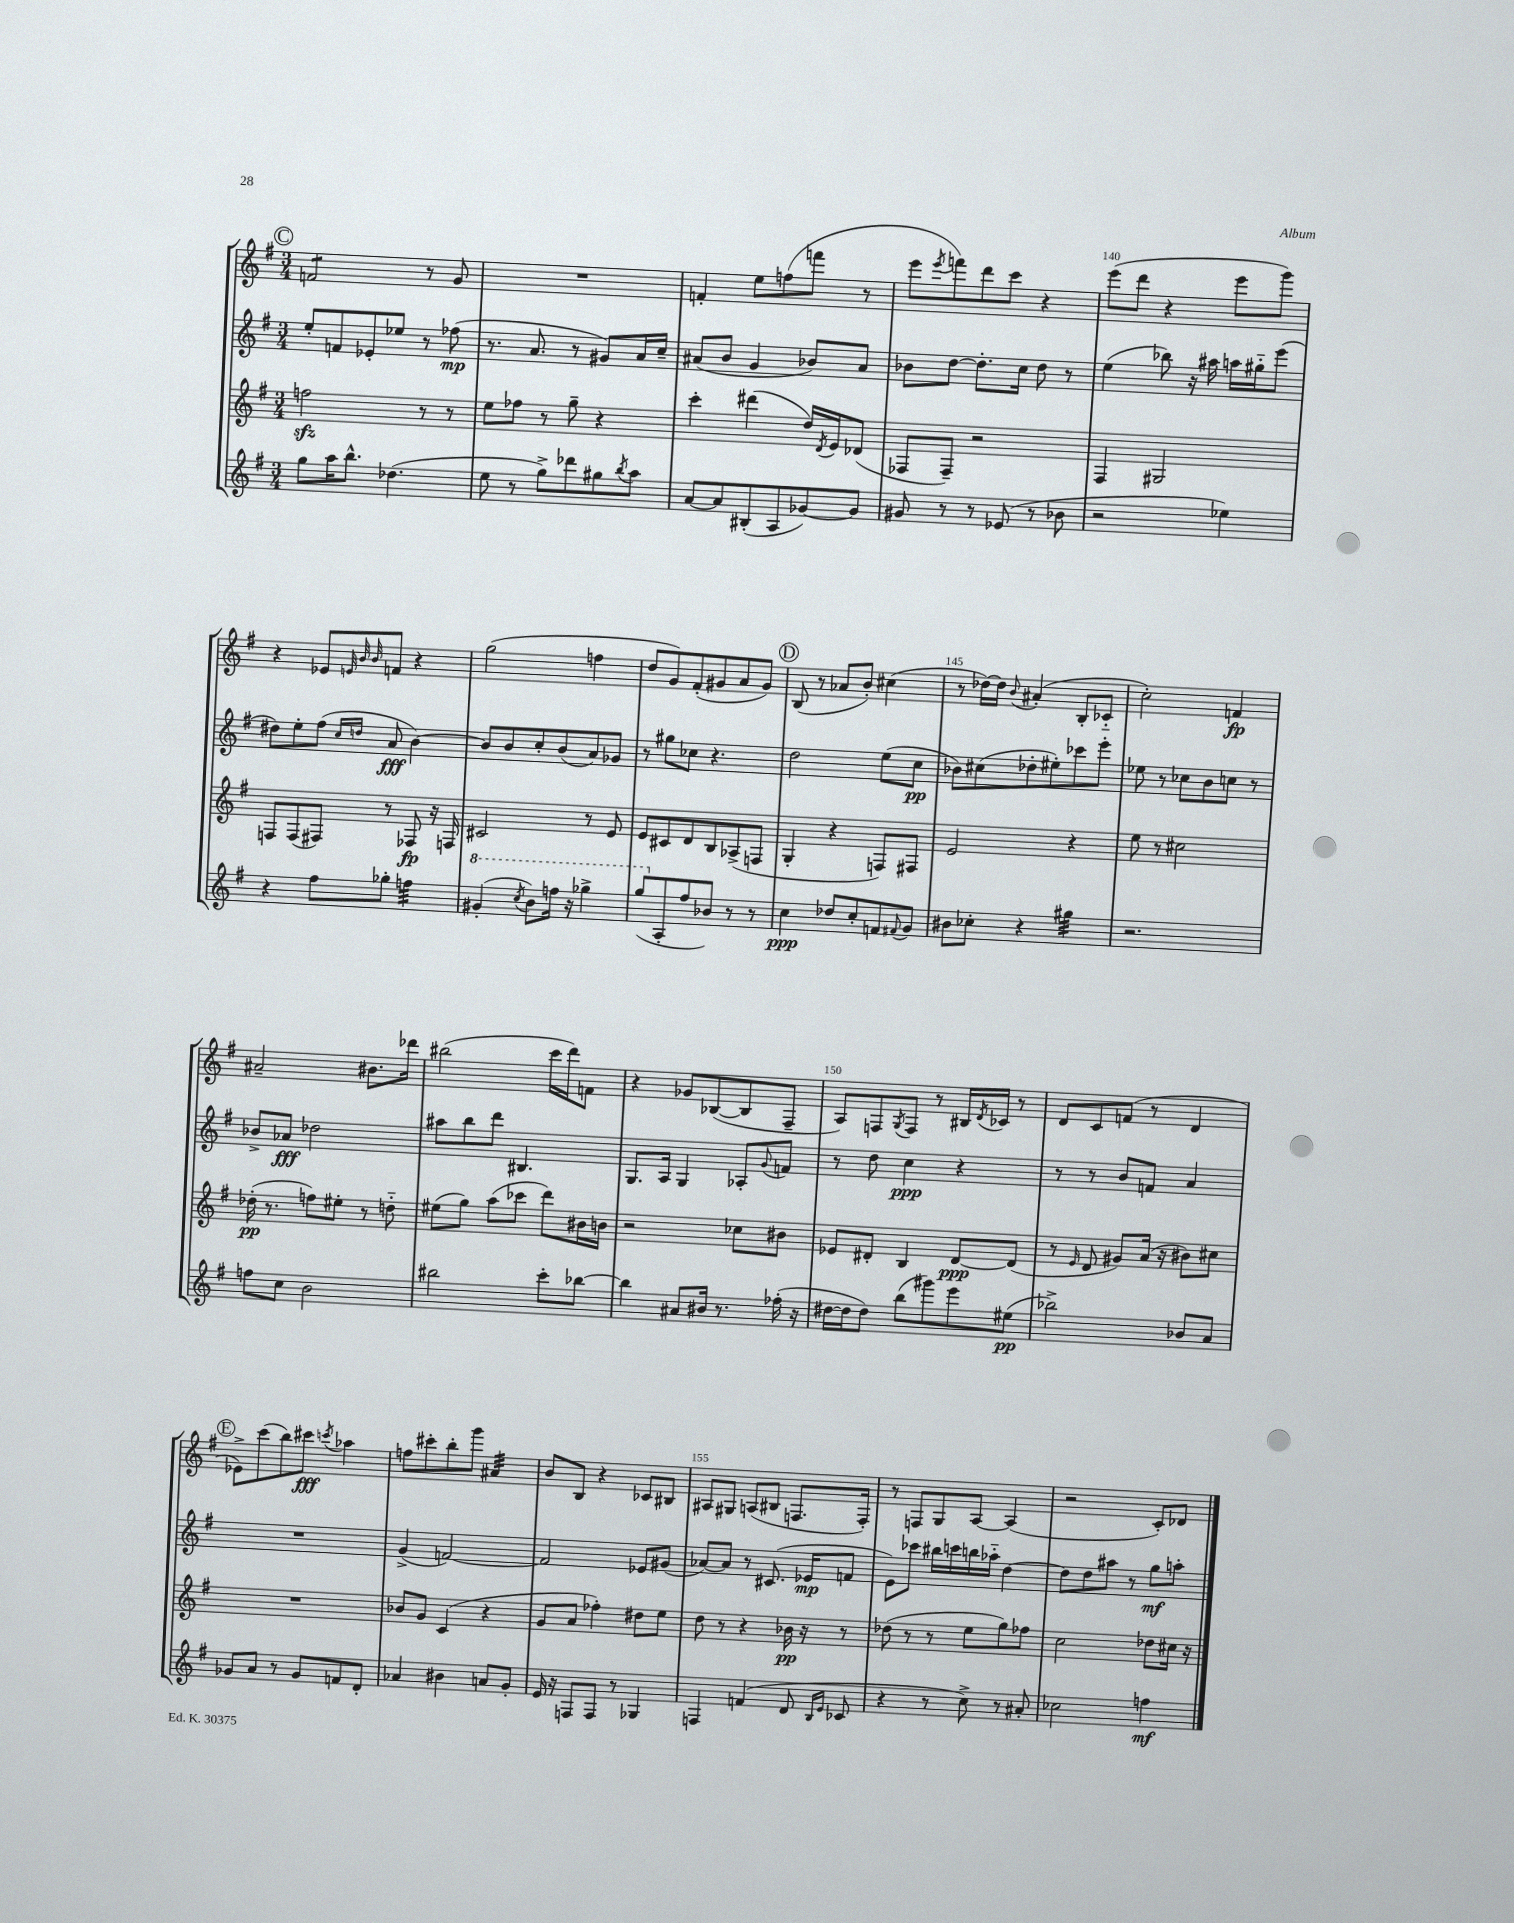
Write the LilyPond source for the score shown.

<<
\new StaffGroup <<
\new Staff = "s0" {
    \clef treble \key g \major \numericTimeSignature \time 3/4
    \mark \markup { \circle "C" } f'2:8 r8 g'8 |
    R2. |
    f'4-. e''8 f''8( f'''8 r8 |
    e'''8 \acciaccatura { e'''8 } f'''8) d'''8 c'''8 r4 |
    e'''8( d'''8 r4 e'''8 g'''8) |
    r4 ees'8 \grace { e'32 b'32 b'32 } f'8 r4 |
    g''2( f''4 |
    d''8 g'8) fis'8-.( gis'8 a'8 gis'8) |
    \mark \markup { \circle "D" } b8( r8 aes'8 b'8-.) cis''4( |
    r8 des''16~) des''16 \appoggiatura { b'8 } ais'4-.( b8-. ces'8-_ |
    c''2-.) f'4\fp |
    ais'2-- bis'8. des'''16 |
    bis''2( c'''16 d'''16) f'8 |
    r4 ges'8 bes8~( bes8 fis8-- |
    a8) f8 \acciaccatura { g8 } f8 r8 bis16 \acciaccatura { d'8 } ces'16 r8 |
    d'8 c'8 f'8( r8 d'4 |
    \mark \markup { \circle "E" } ees'8->) c'''8( b''8) cis'''8\fff \acciaccatura { c'''8 } aes''4 |
    f''8 cis'''8-. b''8-. g'''8 ais'4:32 |
    b'8 b8 r4 ces'8 bis8 |
    ais8 gis8 a8( bis8 f8. f16-.) |
    r8 f8 g8 a8~ a4( |
    r2 c'8-.) des'8 \bar "|." |
}
\new Staff = "s1" {
    \clef treble \key g \major \numericTimeSignature \time 3/4
    \mark \markup { \circle "C" } e''8-. f'8 ees'8-. ees''8 r8 fes''8\mp( |
    r8. a'8. r8 gis'8) a'16 c''16-- |
    ais'8( b'8 g'4 bes'8) ais'8 |
    bes'8 d''8~ d''8.-. c''16 d''8 r8 |
    e''4( bes''8) r16 ais''16 a''16 gis''16-_ e'''8( |
    dis''8) e''8-. fis''8( \grace { c''16 d''16 } a'8\fff b'4~) |
    b'8 b'8 c''8-. b'8( a'8) ges'8 |
    r8 gis''8 ces''8 r4. |
    \mark \markup { \circle "D" } d''2 e''8( c''8\pp |
    bes'8) cis''8( des''8-. eis''8-.) ces'''8 e'''8-. |
    ees''8 r8 ces''8 b'8 c''8 r8 |
    bes'8-> aes'8\fff des''2 |
    ais''8 b''8 d'''8 bis4. |
    g8. a16 g4 aes8-. \appoggiatura { g'8 } f'8 |
    r8 d''8 c''4\ppp r4 |
    r8 r8 b'8 f'8 a'4 |
    \mark \markup { \circle "E" } R2. |
    g'4->( f'2~) |
    f'2 ees'8 gis'8( |
    aes'8~) aes'8 r8 cis'8.( ees'16\mp f'8 |
    e'8) ces'''8 bis''16 c'''16 b''16 aes''16-_ d''4~ |
    d''8 d''8 ais''8 r8 g''8\mf a''8-. \bar "|." |
}
\new Staff = "s2" {
    \clef treble \key g \major \numericTimeSignature \time 3/4
    \mark \markup { \circle "C" } f''2\sfz r8 r8 |
    e''8 fes''8 r8 g''8-- r4 |
    c'''4-. dis'''4( d''16) \acciaccatura { d'8 } e'16 des'8( |
    fes8 fes8--) r2 |
    fis4 gis2 |
    f8 f8( fis8) r8 fes8\fp r16 f16 |
    cis'2 r8 e'8 |
    e'8 cis'8 d'8 b8 aes8->( f8 |
    \mark \markup { \circle "D" } g4-. r4 f8) fis8 |
    e'2 r4 |
    e''8 r8 cis''2 |
    des''16-.\pp( r8. f''8) eis''8-. r8 d''8-_ |
    eis''8( g''8) a''8( ces'''8 d'''8) bis'16 b'16 |
    r2 ces''8 bis'8 |
    ees'8 dis'8-. b4 dis'8~\ppp dis'8( |
    r8 \grace { e'16 } d'8 gis'8) a'16( r16 bis'8) cis''8 |
    \mark \markup { \circle "E" } R2. |
    bes'8 g'8 c'4( r4 |
    g'8 a'8 fes''4-.) dis''8 e''8 |
    d''8 r8 r4 bes'16\pp r16 r8 |
    des''8( r8 r8 e''8 g''8) fes''8 |
    c''2 des''8 cis''16 r16 \bar "|." |
}
\new Staff = "s3" {
    \clef treble \key g \major \numericTimeSignature \time 3/4
    \mark \markup { \circle "C" } g''8 a''16 b''8.-^ des''4.( |
    e''8 r8 g''8->) des'''8 gis''8 \acciaccatura { b''8 } a''8 |
    a'8~ a'8 bis8-.( a8 ges'8~) ges'8 |
    gis'8 r8 r8 ees'8( r8 bes'8 |
    r2 ees''4) |
    r4 fis''8 ges''8-. f''4:32 |
    \ottava #1 gis''4-.( \acciaccatura { c'''8 } b''8) f'''16 r16 ges'''4-> |
    g'''8( \ottava #0 a8-. fis''8 bes'8) r8 r8 |
    \mark \markup { \circle "D" } c''4\ppp des''8 c''8-. f'8 \appoggiatura { fis'8 } g'8 |
    bis'8 ces''8-. r4 gis''4:32 |
    r2. |
    f''8 c''8 b'2 |
    bis''2 c'''8-. bes''8~ |
    bes''4 ais'8 bis'16 r8. fes''16-.( r16 |
    dis''16~ dis''16 dis''8) b''8( gis'''8) e'''8 eis''8\pp( |
    bes''2->) bes'8 a'8 |
    \mark \markup { \circle "E" } ges'8 a'8 r8 ges'8 f'8 d'8-. |
    aes'4 bis'4 a'8 g'8-. |
    e'16 r16 f8 f8 r8 ges4 |
    f4 f'4( d'8 \grace { b16 e'16 } ces'8 |
    r4 r8 c''8->) r8 ais'8-. |
    ces''2 f''4\mf \bar "|." |
}
>>
>>
\layout { \context { \Score currentBarNumber = #136 \override BarNumber.break-visibility = ##(#f #t #t) barNumberVisibility = #(every-nth-bar-number-visible 5) } }
